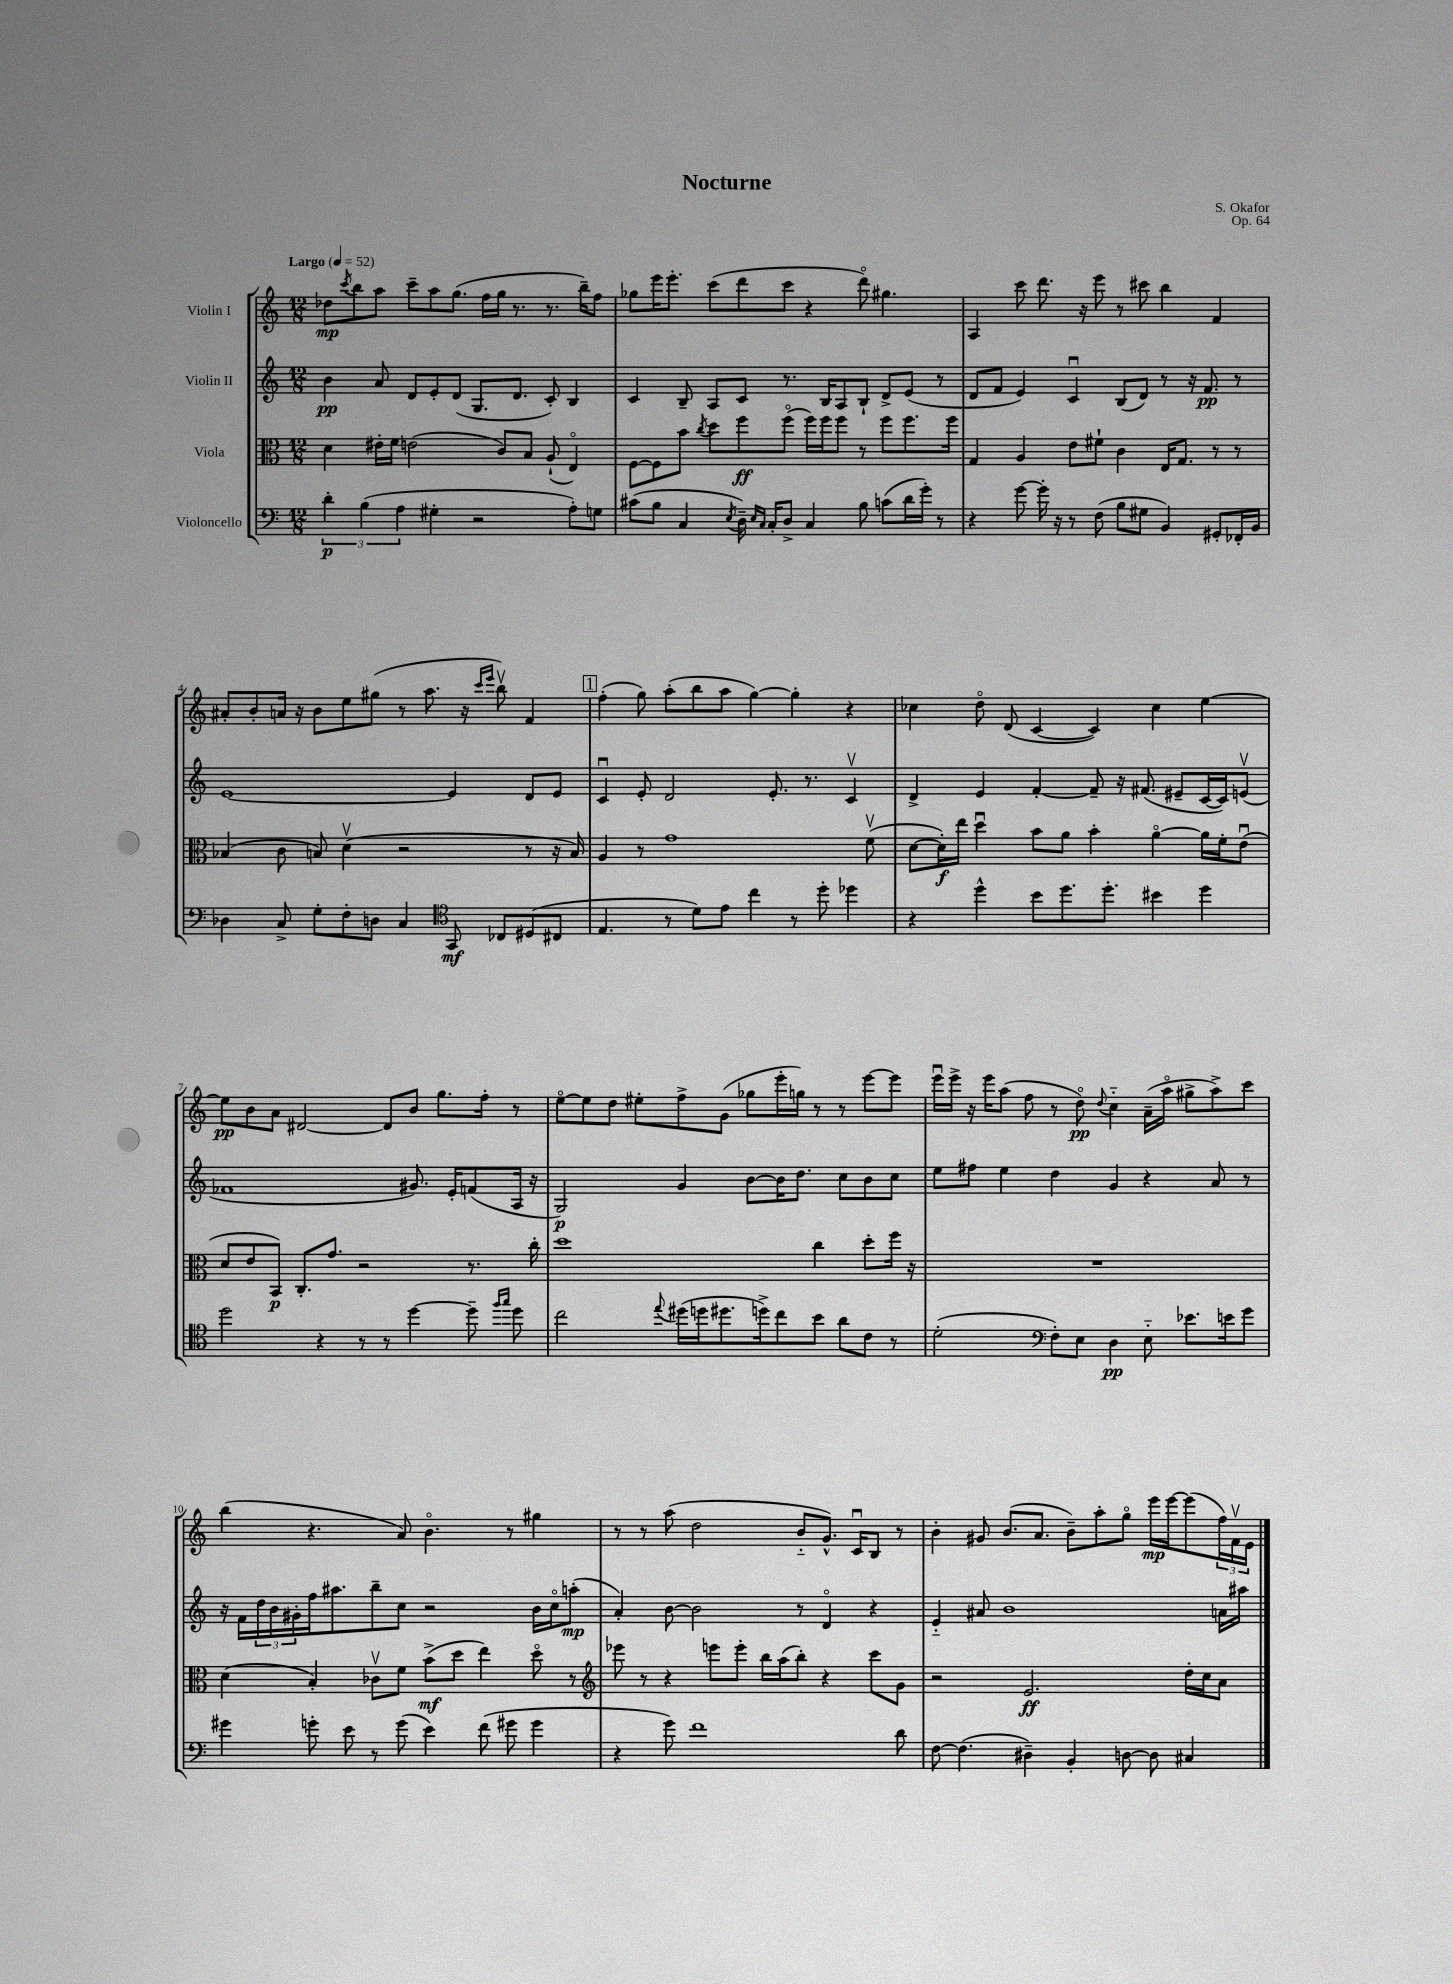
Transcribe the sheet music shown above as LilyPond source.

\header { title = "Nocturne" composer = "S. Okafor" opus = "Op. 64" }
<<
\new StaffGroup <<
\new Staff = "s0" \with { instrumentName = "Violin I" } {
    \clef treble \key c \major \numericTimeSignature \time 12/8 \tempo "Largo" 4 = 52
    des''8\mp \acciaccatura { c'''8 } b''8 a''8 c'''8-- a''8 g''8.( f''16 g''16 r8. r8. b''16--) f''8 |
    ges''8 e'''16 e'''8.-. c'''8( d'''8 c'''8 r4 d'''8\flageolet) gis''4. |
    a4 c'''8 d'''8. r16 e'''8 r8 cis'''8 b''4 f'4 |
    ais'8-. b'8-. a'16 r16 b'8 e''8 gis''8( r8 a''8. r16 \grace { c'''16 e'''16 } b''8\upbow) f'4 |
    \mark \markup { \box "1" } f''4-.( g''8) a''8-.( b''8 a''8 g''4~) g''4-. r4 |
    ces''4 d''8\flageolet d'8( c'4~ c'4) ces''4 e''4~ |
    e''8\pp b'8 a'8 dis'2~ dis'8 b'8 g''8. f''16-. r8 |
    e''8~\flageolet e''8 d''8 eis''8-. f''8-> g'8( ges''8 e'''16-. g''16) r8 r8 e'''8~ e'''8 |
    e'''16\downbow e'''16-> r16 e'''16 a''8( f''8 r8 d''8\flageolet\pp) \appoggiatura { d''8 } c''4-_ a'16--( a''16\flageolet gis''8-> a''8->) c'''8 |
    b''4( r4. a'8) b'4.\flageolet r8 gis''4 |
    r8 r8 a''8( d''2 b'8-_ g'8.-^) c'16\downbow b8 r8 |
    b'4-. gis'8 b'8.( a'8. b'8--) a''8-. g''8\flageolet e'''16\mp e'''16~ e'''8( \tuplet 3/2 { f''16) f'16\upbow e'16 } \bar "|." |
}
\new Staff = "s1" \with { instrumentName = "Violin II" } {
    \clef treble \key c \major \numericTimeSignature \time 12/8
    b'4\pp a'8 d'8 e'8-. d'8( g8. d'8. c'8-.) b4 |
    c'4 b8-- a8 c'8 r8. b16 a8 b8-! d'8-> e'8( r8 |
    d'8 f'8 e'4) c'4\downbow b8( d'8) r8 r16 f'8.\pp r8 |
    e'1~ e'4 d'8 e'8 |
    \mark \markup { \box "1" } c'4\downbow e'8-. d'2 e'8.-. r8. c'4\upbow |
    d'4-> e'4 f'4~-. f'8-- r16 fis'8.( eis'8-- c'16~ c'16) e'8\upbow( |
    fes'1 gis'8.) e'16-. f'8( a16 r16 |
    g2\p) g'4 b'8~ b'16 d''8. c''8 b'8 c''8 |
    e''8 fis''8 e''4 d''4 g'4 r4 a'8 r8 |
    r16 f'16 \tuplet 3/2 { d''16 b'16 gis'16-. } f''16 ais''8. b''8-- c''8 r2 b'16 c''16\flageolet a''8-.\mp( |
    a'4-.) b'8~ b'2 r8 d'4\flageolet r4 |
    e'4-_ ais'8 b'1 a'16 ais''16 \bar "|." |
}
\new Staff = "s2" \with { instrumentName = "Viola" } {
    \clef alto \key c \major \numericTimeSignature \time 12/8
    d'4 eis'16-. f'16 e'2( c'8) b8 a8-!( e4\flageolet) |
    f8~ f8 b'8 \acciaccatura { c''8 } d''8 f''8\ff f''8\flageolet( f''16) f''16 f''8 r8 f''8 f''8. f''16 |
    g4 a4 e'8 fis'8-! c'4 e16 g8. r8 r8 |
    bes4( c'8 b8) d'4\upbow( r2 r8 r16 b16) |
    \mark \markup { \box "1" } a4 r8 g'1 f'8\upbow( |
    d'8~ d'16-.\f) e''16 d''4\downbow b'8 a'8 b'4-. a'4~\flageolet a'16 f'16-. e'8\downbow( |
    d'8 e'8 b,8\p) c8.-. g'8. r2 r8. c''16-. |
    d''1 c''4 d''8-. f''16 r16 |
    R1. |
    d'4( b4-.) ces'8\upbow f'8 b'8->\mf( d''8 e''4) d''8\flageolet r8 |
    \clef treble ees'''8 r8 r4 e'''8 e'''8-. b''16 a''16( b''8-.) r4 c'''8 g'8 |
    r2 e'2.\ff d''16-. c''16 a'8 \bar "|." |
}
\new Staff = "s3" \with { instrumentName = "Violoncello" } {
    \clef bass \key c \major \numericTimeSignature \time 12/8
    \tuplet 3/2 { d'4-.\p b4( a4 } gis4-. r2 a8-.) g8 |
    cis'8( b8 c4 \acciaccatura { e8 } d16--) \grace { e16 c16 } c16-. d8-> c4 b8 c'8( d'16 g'16-.) r8 |
    r4 g'8~ g'16-. r16 r8 f8( b8 gis8 b,4) gis,8-. fes,16-. b,16 |
    des4 c8-> g8-. f8-. d8 c4 \clef tenor g,8\mf ces8 dis8( cis8 |
    \mark \markup { \box "1" } e4. r8 d'8) e'8 c''4 r8 d''8-. des''4 |
    r4 d''4-^ b'8 d''8. d''8.-. bis'4 d''4 |
    d''2 r4 r8 r8 d''4~ d''8-- \grace { f''16 g''16 } d''8 |
    c''2 \appoggiatura { e''8 } dis''16( d''16 dis''8. d''16->) c''8 b'8 a'8 c'8 r8 |
    d'2-.( \clef bass f8-.) e8 d4\pp e8-_ ees'8. e'16 g'8 |
    gis'4 g'8-. e'8 r8 g'8( e'4) f'8( gis'8 gis'4 |
    r4 g'8) f'1 d'8 |
    f8~ f4.( dis4--) b,4-. d8~ d8 cis4 \bar "|." |
}
>>
>>
